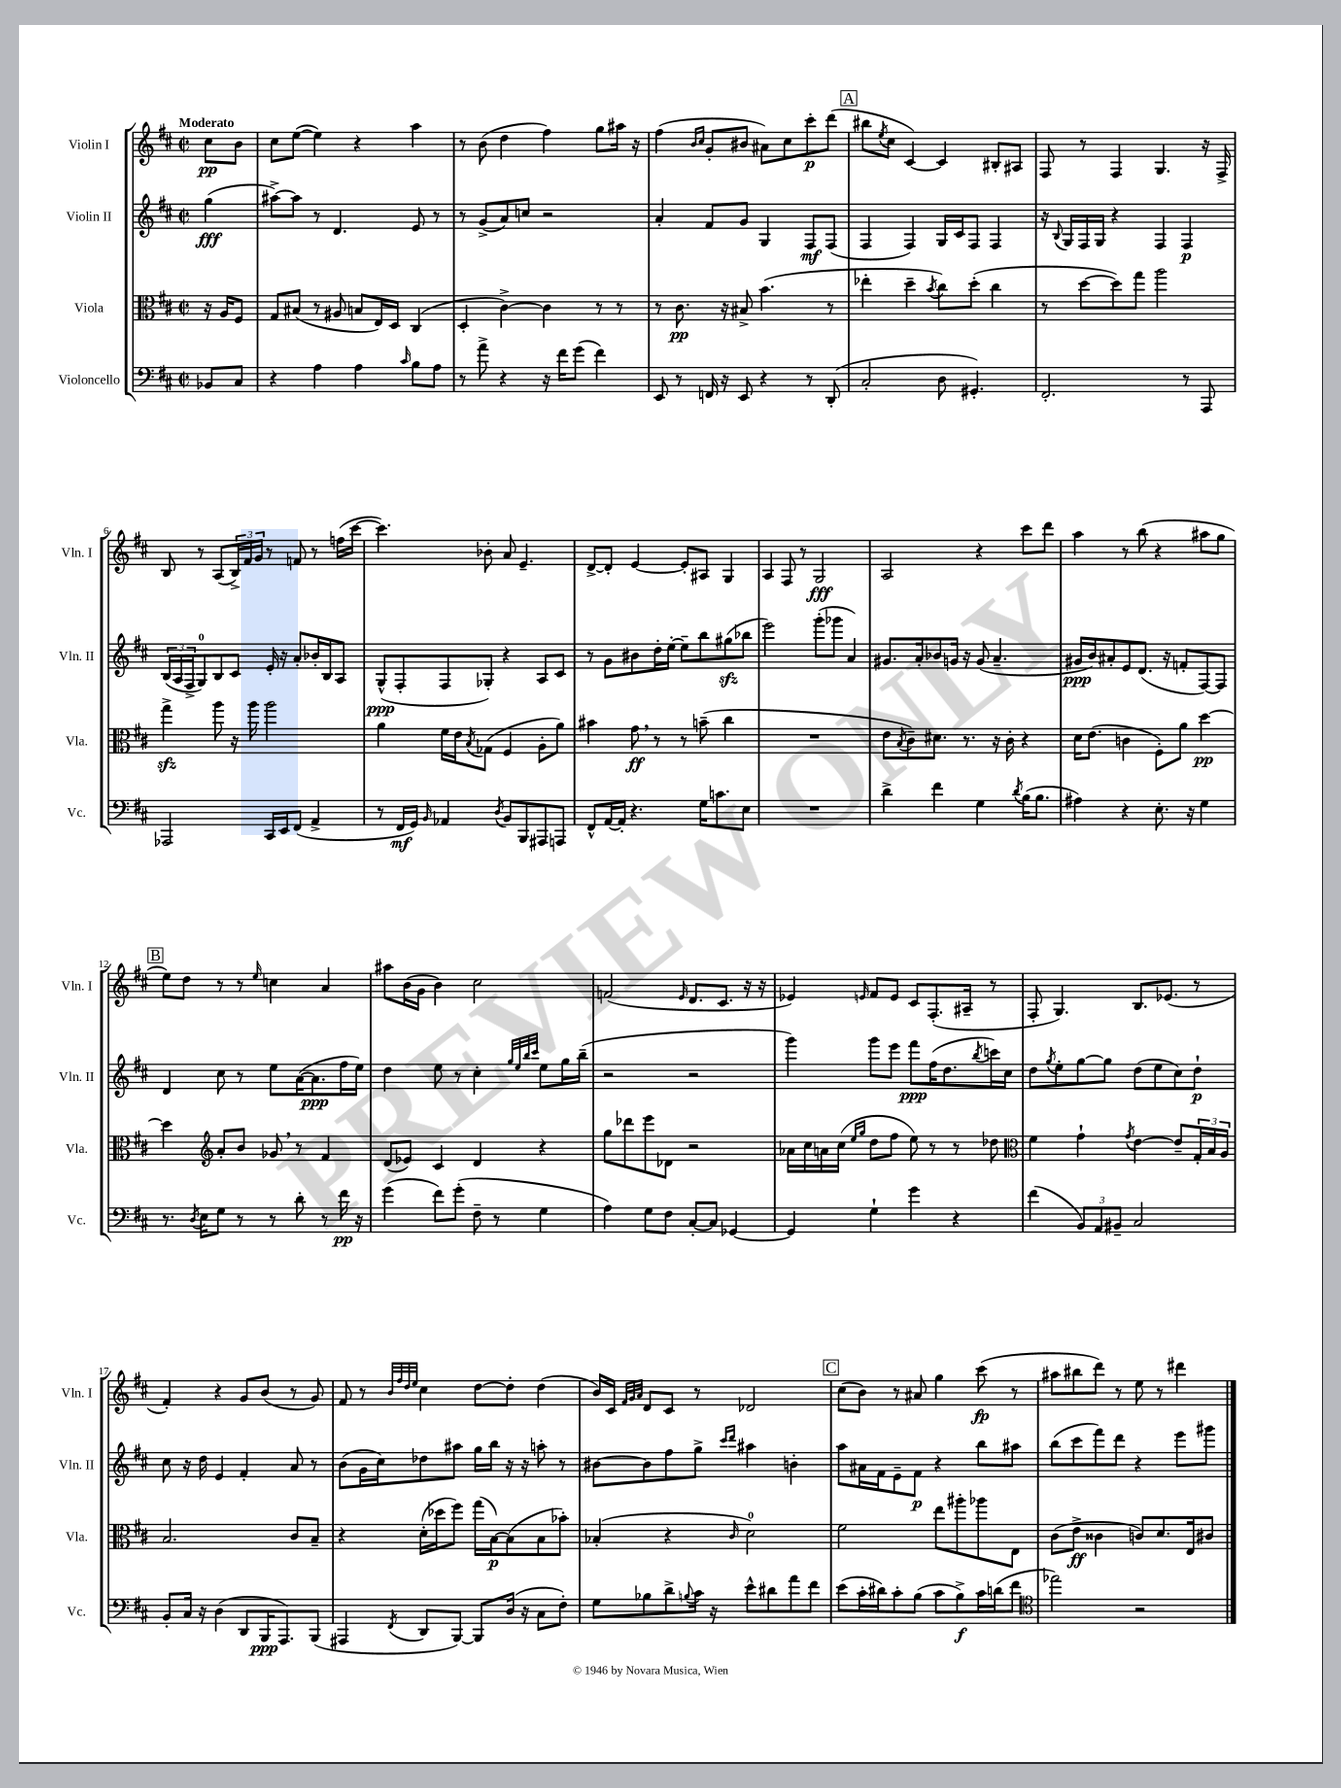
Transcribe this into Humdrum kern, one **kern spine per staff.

**kern	**kern	**kern	**kern
*staff4	*staff3	*staff2	*staff1
*clefF4	*clefC3	*clefG2	*clefG2
*k[f#c#]	*k[f#c#]	*k[f#c#]	*k[f#c#]
*M2/2	*M2/2	*M2/2	*M2/2
*met(c|)	*met(c|)	*met(c|)	*met(c|)
8BB-	16r	(4gg	8cc#
.	16A	.	.
8C#	8F#	.	8b
=	=	=	=
4r	8G	[8aa#^)	8cc#
.	(8B#	8aa#]	([8ee
4A	8r	8r	4ee])
.	8A#	4.d	.
4A	8B	.	4r
.	16E)	.	.
.	16D	.	.
16qqc#	.	.	.
8B	(4C#	8e	4aa
8A	.	8r	.
=	=	=	=
8r	4D'	8r	8r
8a^	.	(8g^	(8b
4r	[4c#^)	8a)	4dd
.	.	8cc	.
16r	4c#]	2r	4ff#)
16f#	.	.	.
(8g	.	.	.
4f#)	8r	.	8gg
.	8r	.	16aa#
.	.	.	16r
=	=	=	=
8EE	8r	4a'	(4ff#
8r	8.c#	.	.
.	.	.	16qqb
.	.	.	16qqcc#
16FF	.	8f#	8g'
16r	16r	.	.
8EE	8B#^	8g	8b#
4r	(4.b	4G	8a#)
.	.	.	8cc#
8r	.	8F#	8ccc#'
(8DD'	8r	(8F#	(8ddd
=	=	=	=
2C#'	4ee-'	4F#	8bb#
.	.	.	8qee
.	.	.	8cc#
.	4dd~	4F#)	[4c#)
.	8qb	.	.
8D	8cc#)	16G	4c#]
.	.	16c#	.
4.GG#')	(8dd'	8F#	.
.	4cc#	4F#	8B#'
.	.	.	8A#
=	=	=	=
2.FF#'	8r	16r	8F#
.	.	8qqB	.
.	.	16G	.
.	[8dd	16F#	8r
.	.	16G	.
.	8dd])	4r	4F#
.	8gg	.	.
.	2aa	4F#	4.G
8r	.	4F#	.
8AAA	.	.	16r
.	.	.	16F#^
=	=	=	=
2AAA-	4gg^	(24B	8B
.	.	24A	.
.	.	24F#^	.
.	.	8G)	8r
.	8aa	8B	(8A
.	16r	8c#	24B^)
.	.	.	24f#
.	16aa	.	.
.	.	.	24g
16CC#	2aa	16e'	8r
16EE	.	16r	.
(8FF#	.	8a'	8f
4AA^	.	16b-'	8r
.	.	16B	.
.	.	8A	(16ff
.	.	.	[16ccc#
=	=	=	=
8r	4a	(8G^^	4.ccc#])
16FF#	.	8F#'	.
16GG)	.	.	.
16qqBB	.	.	.
4AA-	16f#	8F#	.
.	16e	.	.
.	8qB	.	.
.	(8G-	8G-')	8b-'
8qD	.	.	.
8BB	4F#	4r	8a
8BBB	.	.	4.e~
8AAA#	8A'	8A	.
8AAA	8a)	8c#	.
=	=	=	=
8FF#^^	4b#	8r	[8d^
[16AA	.	8g	8d']
16AA']	.	.	.
4.r	8g	8b#	[4e
.	8r	16dd'	.
.	.	[16ee'	.
.	8r	8ee~]	8e']
16G	(8b~	8bb	8A#
8.c	.	.	.
.	4cc#	(8gg#	4G
8E	.	8bb-	.
=	=	=	=
1r	1r	2eee)	4A
.	.	.	8F#
.	.	.	8r
.	.	(8ggg'	2G
.	.	8ggg-	.
.	.	4a)	.
=	=	=	=
4d^	8e	8.g#	2A
.	8qB	.	.
.	8c#~)	.	.
.	.	16a'	.
4f#	8.d#	8b-	.
.	.	16g	.
.	8.r	16r	.
4G	.	(8g	4r
.	16r	4.a~	.
.	16c#'	.	.
8qd	.	.	.
(16B	4r	.	8ccc#
8.B	.	.	.
.	.	.	8ddd
=	=	=	=
4A#)	16d	16g#	4aa
.	(8.e	16b)	.
.	.	8a#'	.
4r	4c	8e	8r
.	.	(8.d	(8bb
8.E'	8F#')	.	4r
.	.	16r	.
.	8a	8f'	.
16r	.	.	.
4G	[4dd	[8F#)	8aa#
.	.	8F#]	8gg
=	=	=	=
8.r	4dd]	4d	8ee)
.	.	.	8dd
8qD	.	.	.
16E	.	.	.
*	*clefG2	*	*
8G	8a'	8cc#	8r
8r	8b	8r	8r
.	.	.	16qqee
8r	8g-	8ee	4cc
8d'	8r	([16a	.
.	.	8.a]	.
8r	4f#	.	4a
16f#	.	16ff#	.
16r	.	16ee)	.
=	=	=	=
(4g	(8d	4dd	8aa#
.	8e-)	.	(16b
.	.	.	16g
8f#)	4c#	8ee	4b)
(8g'	.	8r	.
8F#~	4d	4cc#'	2cc#
8r	.	.	.
.	.	32qqgg	.
.	.	32qqee	.
.	.	32qqbb	.
.	.	32qqccc#	.
4G	4r	8ee	.
.	.	16gg	.
.	.	(16bb~	.
=	=	=	=
4A)	8gg	2r	(2f
.	8ddd-	.	.
8G	8eee	.	.
8F#	8d-	.	.
.	.	.	16qqe
[8C#'	2r	2r	8.d
8C#]	.	.	.
.	.	.	8.c#
[4GG-	.	.	.
.	.	.	16r
.	.	.	16r
=	=	=	=
4GG-]	16a-	4ggg)	4e-)
.	16cc#	.	.
.	16a	.	.
.	(16cc#	.	.
.	16qqee	.	.
.	16qqgg	.	16qqe
4G`	8dd	8ggg	8f#
.	8ff#	8eee	8e
4g	8ee)	8fff#	8c#
.	8r	(16ff#	(8.F#'
.	.	8.dd	.
4r	8r	.	.
.	.	.	16A#~
.	.	8qbb	.
.	8dd-	16ccc)	8r
.	.	16cc#	.
=	=	=	=
*	*clefC3	*	*
(4f#	4f#	8dd	8F#'
.	.	8qgg	.
.	.	8ee'	4.G)
12BB)	4g`	[8gg	.
12AA	.	.	.
.	.	8gg]	.
12BB#~	.	.	.
.	8qg	.	.
2C#	[4e	(8dd	8.B
.	.	8ee	.
.	.	.	(8.e-
.	8e~]	8cc#)	.
.	24G'	8dd`	8r
.	24B	.	.
.	24A	.	.
=	=	=	=
8BB'	2.B	8cc#	4f#')
16C#	.	16r	.
16r	.	16dd	.
(4D	.	4e	4r
8DD	.	4f#'	8g
16BBB	.	.	(8b
8.AAA)	.	.	.
.	8c#	8a	8r
(8BBB	8B~	8r	8g)
=	=	=	=
4AAA#	4r	(8b	8f#
.	.	16g	8r
.	.	16cc#)	.
.	.	.	32qqb
.	.	.	32qqff#
.	.	.	32qqdd
8qFF#	.	.	32qqee
8DD	(16d'	8dd-	4cc#
.	16dd-	.	.
[8BBB)	8ff#)	8aa#	.
8BBB]	(16gg	16gg	[8dd
.	[16B)	16bb	.
(16D	(8B]	16r	8dd']
16r	.	16r	.
8C#	8B	8aa'	(4dd
8F#')	8b-')	8r	.
=	=	=	=
8G	(4B-'	[8b#	16b)
.	.	.	16c#
.	.	.	32qqf#
.	.	.	32qqg
.	.	.	32qqa
8B-	.	8b#]	8d
8d^	4r	8ff#	8c#
8qqB	.	.	.
16c#	.	8gg^	8r
16r	.	.	.
.	.	16qqccc#	.
.	16qqc#	16qqddd	.
8e^^	2d)	4aa#	2d-
8d#	.	.	.
8a	.	4b'	.
8f#	.	.	.
=	=	=	=
(8e	2f#	8aa	(8cc#
16c#'	.	16a#	8b)
16d#)	.	16f#	.
8c#'	.	8e~	8r
(8B	.	8f#	8a#
8c#	8ee	4r	4gg
8B^)	8aa#'	.	.
16c#	8aa-	8bb	(8ccc#
(16d	.	.	.
8f#	8E	8aa#	8r
=	=	=	=
*clefC4	*	*	*
2ee-)	(8c#	(8bb	8aa#
.	8e^	8ccc#	8bb#
.	4c##	8fff#)	8ddd)
.	.	8ddd	8r
2r	8c)	4r	8ee
.	8.d	.	8r
.	.	8eee	4ddd#
.	16E	.	.
.	8c#	8ggg#	.
==	==	==	==
*-	*-	*-	*-
